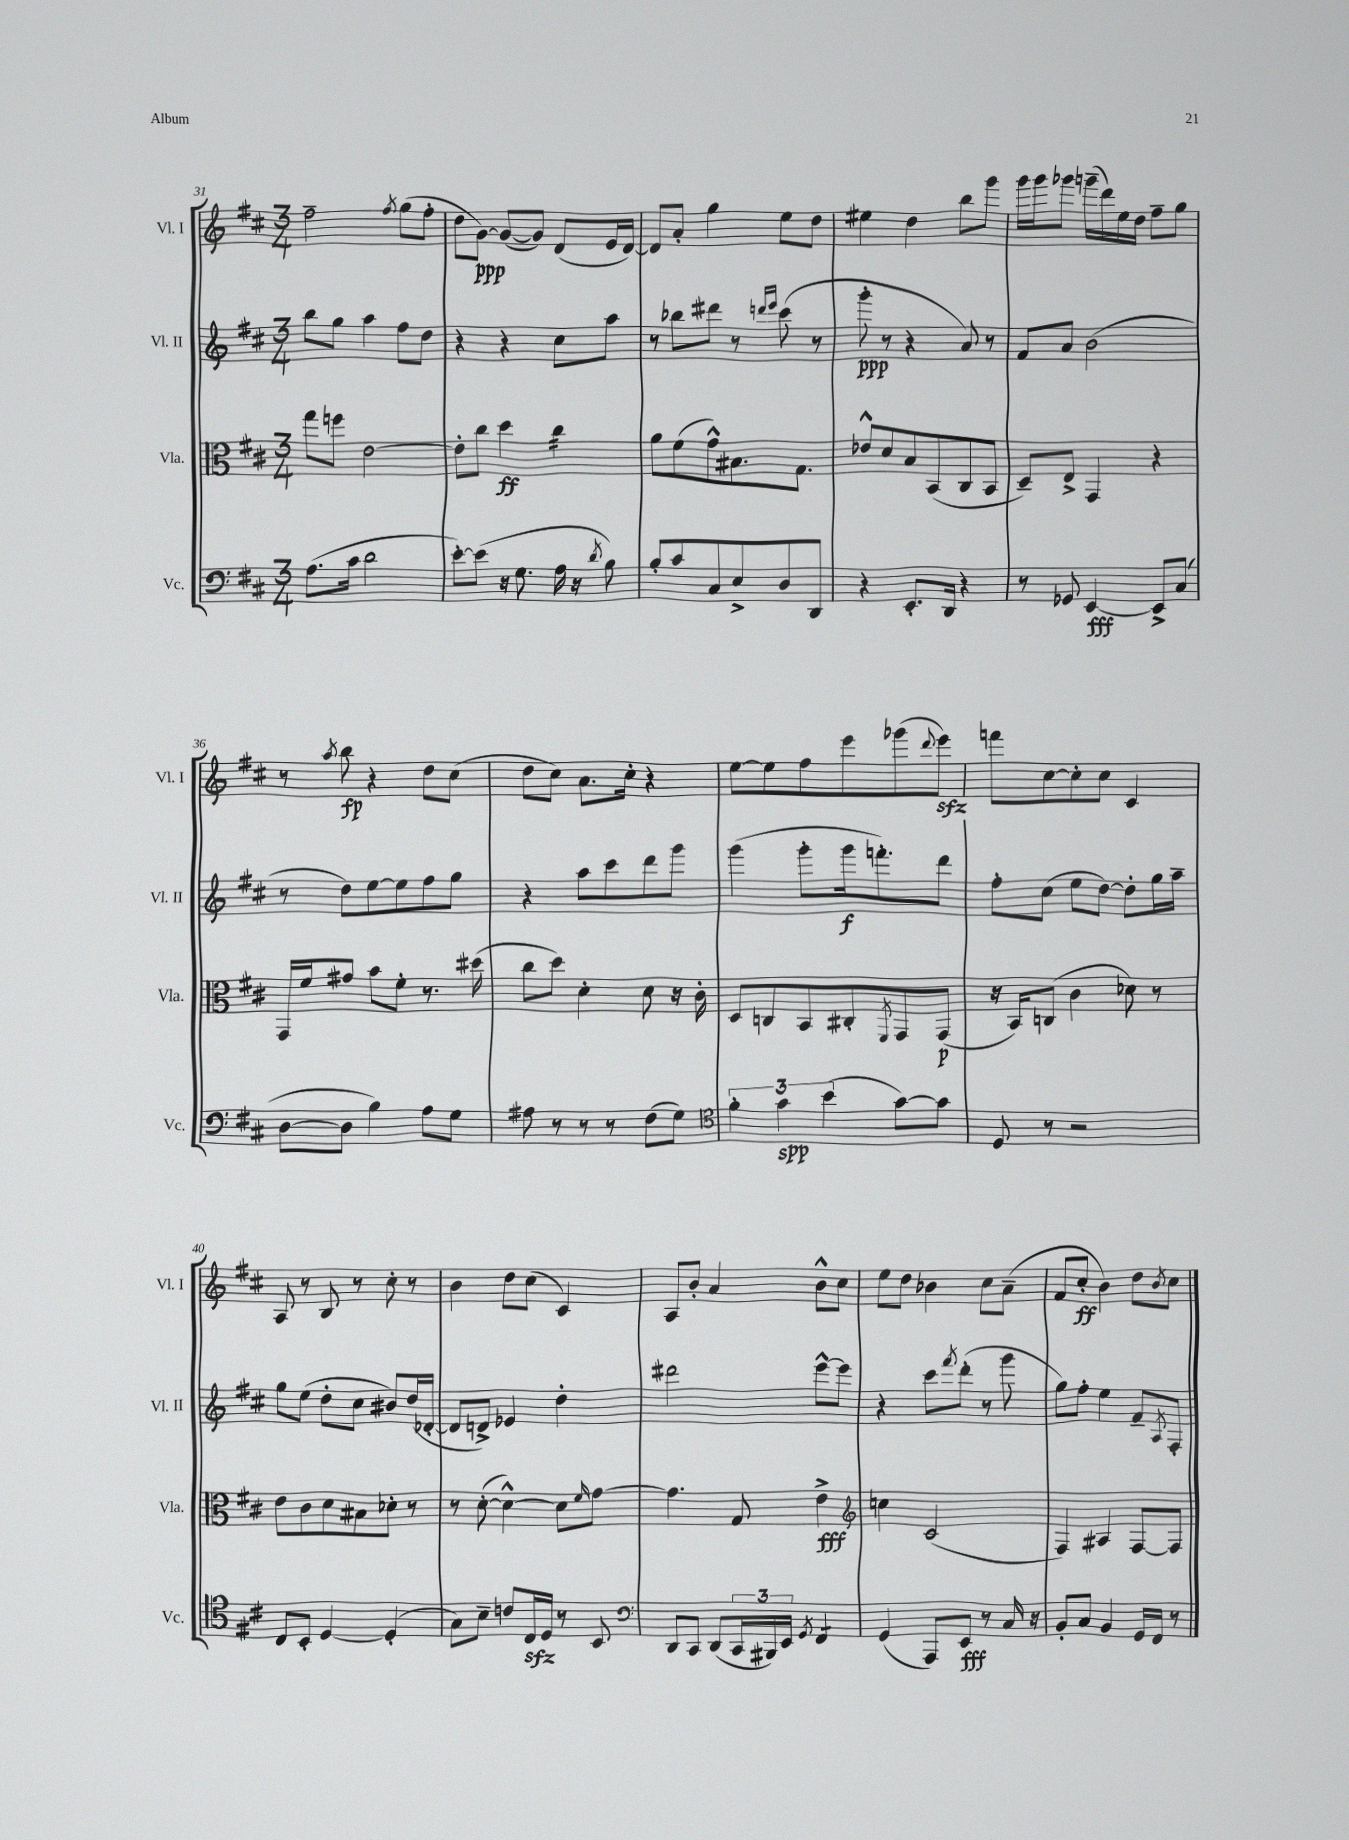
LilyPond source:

<<
\new StaffGroup <<
\new Staff = "s0" \with { instrumentName = "Vl. I" shortInstrumentName = "Vl. I" } {
    \clef treble \key d \major \numericTimeSignature \time 3/4
    fis''2-- \acciaccatura { fis''8 } g''8( fis''8-. |
    d''8 g'8~\ppp) g'8~( g'8) d'8( e'16 d'16~) |
    d'8 a'8-. g''4 e''8 d''8 |
    eis''4 d''4 b''8 g'''8 |
    g'''16 g'''16 ges'''8 g'''16--( d'''16) e''16 d''16 fis''8-- g''8 |
    r8 \acciaccatura { a''8 } b''8\fp r4 d''8 cis''8( |
    d''8 cis''8) a'8. cis''16-. r4 |
    e''8~ e''8 fis''8 e'''8 ges'''8( \appoggiatura { d'''8 } e'''8\sfz) |
    f'''8 cis''8~ cis''8-. cis''8 cis'4 |
    a8 r8 b8 r8 cis''8-. r8 |
    b'4 d''8 cis''8( cis'4) |
    a8 b'8-. a'4 b'8-^ cis''8 |
    e''8 d''8 bes'4 cis''8 a'8--( |
    fis'8 cis''8-.\ff b'4) d''8 \acciaccatura { b'8 } cis''8 \bar "|." |
}
\new Staff = "s1" \with { instrumentName = "Vl. II" shortInstrumentName = "Vl. II" } {
    \clef treble \key d \major \numericTimeSignature \time 3/4
    b''8 g''8 a''4 fis''8 d''8 |
    r4 r4 cis''8 a''8 |
    r8 bes''8 dis'''8 r8 \grace { d'''16 e'''16 } cis'''8( r8 |
    g'''8-.\ppp r8 r4 a'8) r8 |
    fis'8 a'8 b'2( |
    r8 d''8) e''8~ e''8 fis''8 g''8 |
    r4 a''8 cis'''8 d'''8 g'''8 |
    g'''4( g'''8-. g'''16\f f'''8.-.) d'''8 |
    fis''8-. cis''8( e''8 d''8~) d''8-. g''16 a''16-- |
    g''8 e''8( d''8-. cis''8 bis'8) d''16( des'16~-. |
    des'8 d'8->) ees'4 d''4-. |
    dis'''2 e'''8~-^ e'''8 |
    r4 cis'''8 \acciaccatura { fis'''8 } d'''8-.( r8 g'''8 |
    g''8) fis''8-. e''4 fis'8-- \acciaccatura { a8 } fis8-. \bar "|." |
}
\new Staff = "s2" \with { instrumentName = "Vla." shortInstrumentName = "Vla." } {
    \clef alto \key d \major \numericTimeSignature \time 3/4
    g''8 f''8 e'2~ |
    e'8-. cis''8 d''4\ff cis''4:16 |
    a'8 fis'8( g'8-^) bis8. g8. |
    ees'8-^ d'8 b8 b,8( cis8 b,8 |
    d8--) e8-> g,4 r4 |
    g,16 fis'16 gis'8 b'8 fis'8-. r8. dis''16( |
    cis''8 d''8) d'4-. d'8 r16 cis'16-. |
    d8 c8 b,8 cis8-. \acciaccatura { fis,8 } g,8 g,8\p( |
    r16 b,16) c8( cis'4 des'8) r8 |
    e'8 cis'8 d'8 bis8 des'8-. r8 |
    r8 d'8~-.( d'4~-^) d'8 \grace { fis'16 } g'8~ |
    g'4. g8 e'4->\fff |
    \clef treble c''4 cis'2( |
    fis4) ais4 fis8~ fis8 \bar "|." |
}
\new Staff = "s3" \with { instrumentName = "Vc." shortInstrumentName = "Vc." } {
    \clef bass \key d \major \numericTimeSignature \time 3/4
    a8.( cis'16 d'2 |
    e'8~-.) e'8( r16 g8. a16 r16 \acciaccatura { d'8 } b8) |
    b8-. cis'8 cis8 e8-> d8 d,8 |
    r4 e,8.-. d,16 r4 |
    r8 ges,8 e,4~\fff e,8-> cis8( |
    d8~ d8 b4) a8 g8 |
    ais8 r8 r8 r8 fis8( g8) |
    \clef tenor \tuplet 3/2 { fis'4-. g'4\spp b'4( } g'8~) g'8 |
    d8 r8 r2 |
    cis8 b,8-. d4~ d4-.( |
    g8) b8-- c'8 cis16\sfz d16 r8 b,8 |
    \clef bass d,8 cis,8 d,8( \tuplet 3/2 { cis,16 bis,,16) e,16 } \acciaccatura { g,8 } fis,4:8 |
    g,4( a,,8) e,8\fff r8 cis16 r16 |
    b,8-. cis8 b,4 g,16 fis,16 r8 \bar "|." |
}
>>
>>
\layout { \context { \Score currentBarNumber = #31 } }
